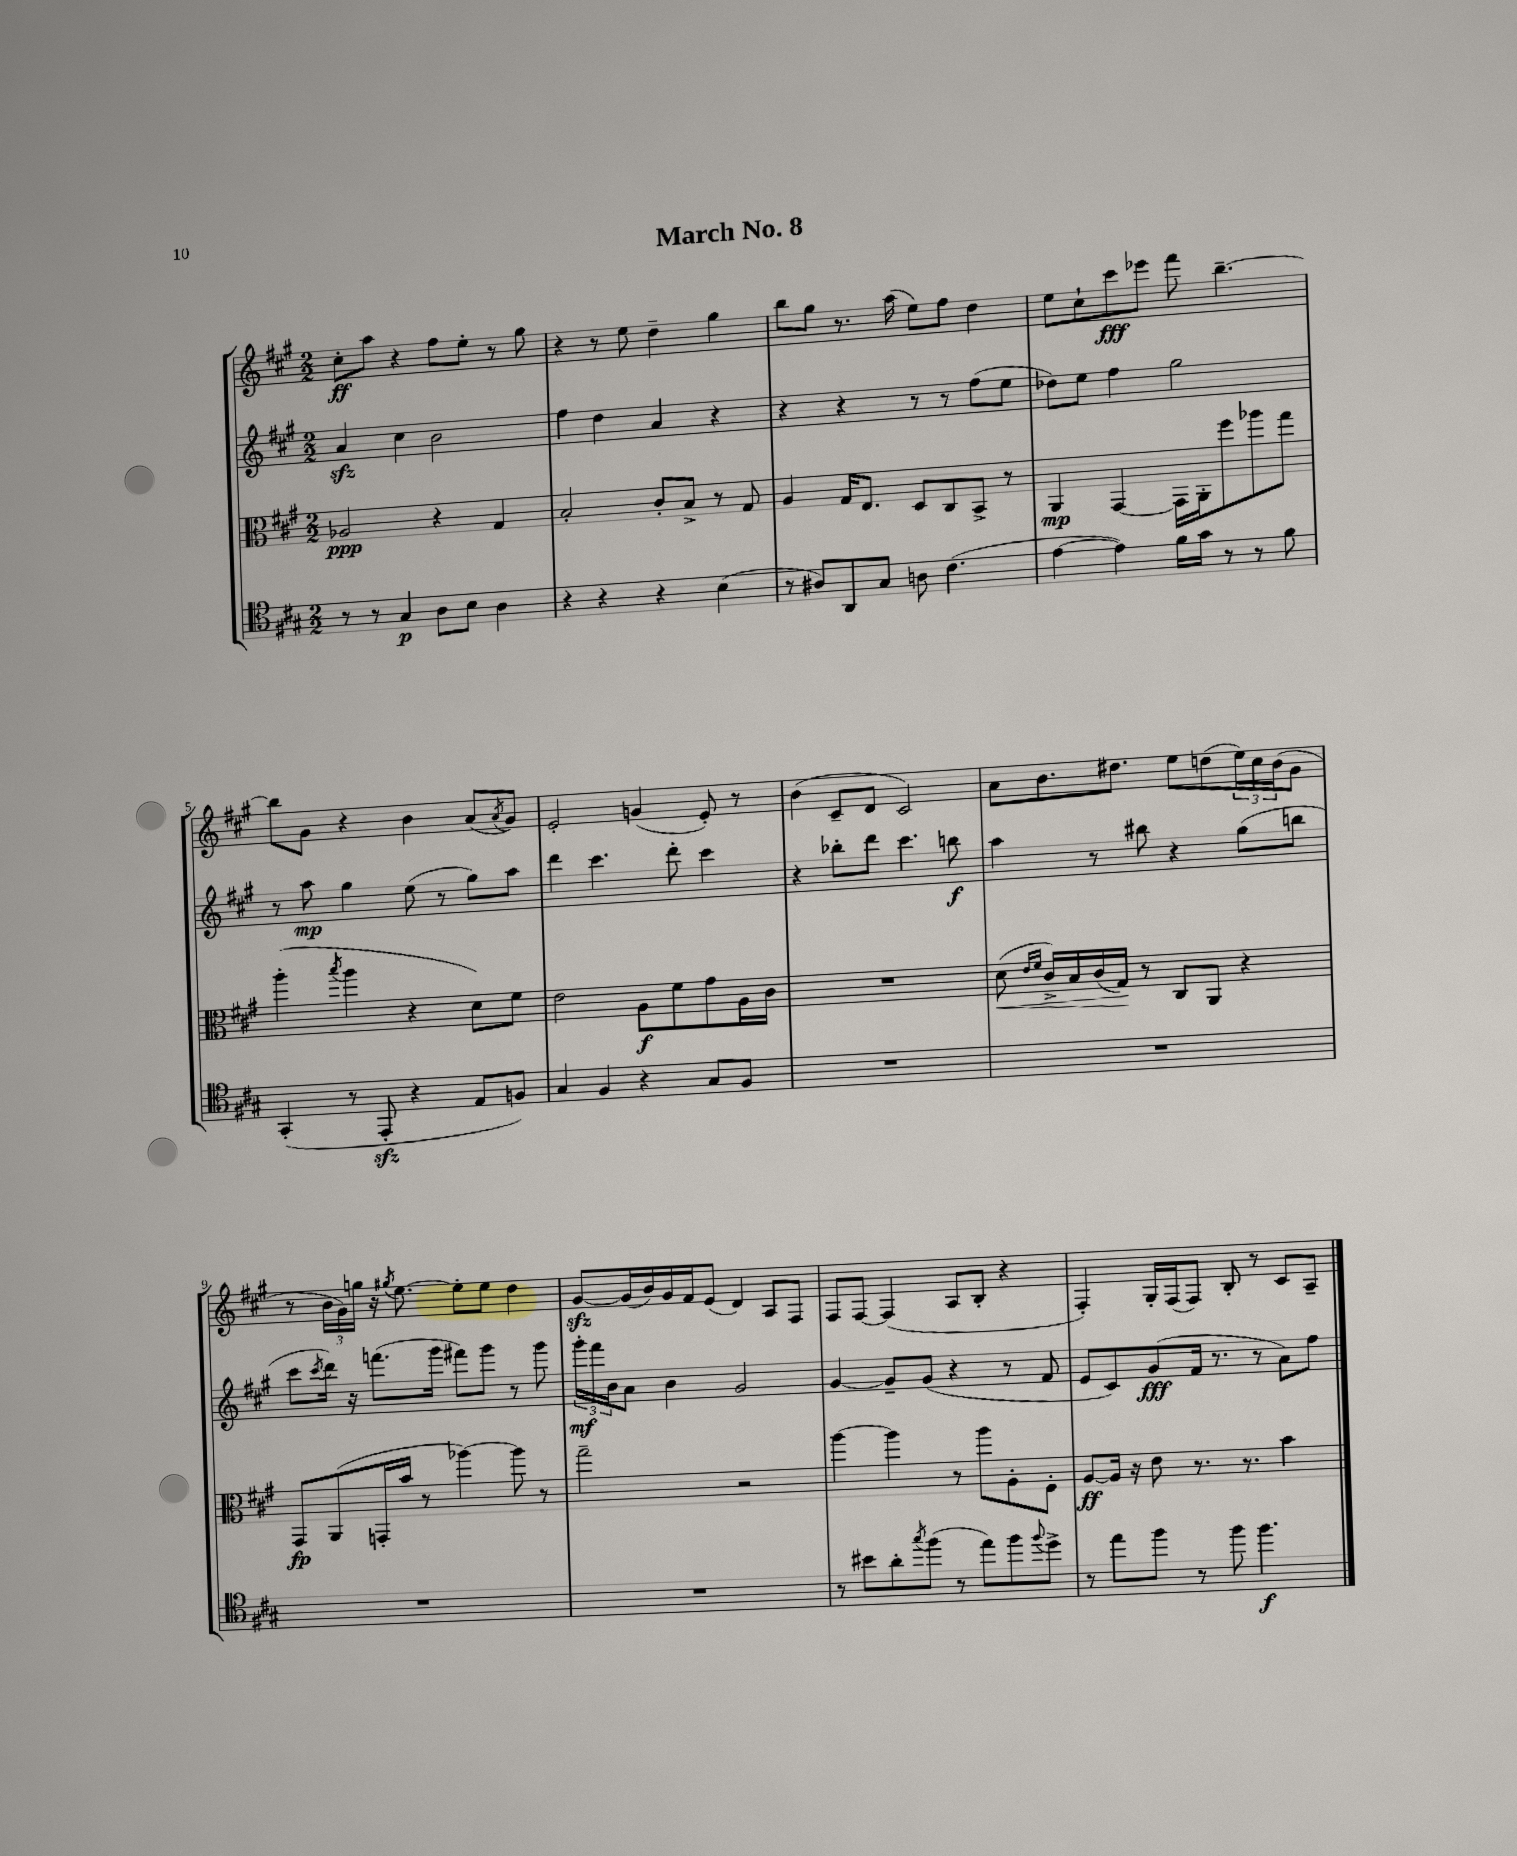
\header { title = "March No. 8" }
<<
\new StaffGroup <<
\new Staff = "s0" {
    \clef treble \key a \major \numericTimeSignature \time 2/2
    cis''8-.\ff a''8 r4 fis''8 e''8-. r8 gis''8 |
    r4 r8 e''8 d''4-- gis''4 |
    b''8 gis''8 r8. a''16( e''8) fis''8 d''4 |
    e''8 cis''8-! cis'''8\fff ees'''8 fis'''8 b''4.~-- |
    b''8 gis'8 r4 b'4 a'8( \acciaccatura { a'8 } gis'8) |
    e'2-. g'4( e'8-.) r8 |
    b'4( cis'8-- d'8 cis'2) |
    a'8 b'8. dis''8. e''8 d''8( \tuplet 3/2 { e''16) cis''16 b'16( } gis'8 |
    r8 \tuplet 3/2 { b'16 gis'16) g''16 } r16 \acciaccatura { gis''8 } e''8.~ e''8-. e''8 d''4 |
    gis'8~\sfz gis'16( b'16) gis'16 fis'16 e'8( d'4) a8 fis8 |
    fis8 fis8~ fis4( a8 b8-. r4 |
    fis4-.) gis16-. fis16( fis8) b8-. r8 cis'8 a8-- \bar "|." |
}
\new Staff = "s1" {
    \clef treble \key a \major \numericTimeSignature \time 2/2
    a'4\sfz cis''4 b'2 |
    fis''4 d''4 a'4 r4 |
    r4 r4 r8 r8 fis''8( e''8 |
    des''8) e''8 fis''4 gis''2 |
    r8 a''8\mp gis''4 e''8( r8 gis''8) a''8 |
    d'''4 cis'''4. d'''8-. cis'''4 |
    r4 bes''8-. d'''8 cis'''4. b''8\f |
    a''4 r8 bis''8 r4 gis''8( b''8 |
    cis'''8 \acciaccatura { cis'''8 } d'''16) r16 f'''8.( gis'''16 fis'''8) gis'''8 r8 gis'''8 |
    \tuplet 3/2 { gis'''16-.\mf fis'''16 b'16 } a'8 b'4 gis'2 |
    gis'4~ gis'8-- gis'8( r4 r8 fis'8 |
    e'8 cis'8) gis'8\fff( fis'16 r8. r8 a'8) fis''8 \bar "|." |
}
\new Staff = "s2" {
    \clef alto \key a \major \numericTimeSignature \time 2/2
    aes2\ppp r4 gis4 |
    b2-. cis'8-. b8-> r8 gis8 |
    a4 gis16 e8. d8 cis8 b,8-> r8 |
    a,4\mp gis,4~ gis,16 a,16-. fis''8 aes''8 gis''8 |
    a''4-.( \acciaccatura { b''8 } a''4 r4 d'8) fis'8 |
    e'2 a8\f fis'8 gis'8 a16 cis'16 |
    R1 |
    d'8\<( \grace { e'16 fis'16 } cis'16->) b16 cis'16( gis16\!) r8 cis8 a,8 r4 |
    gis,8\fp a,8( g,16-. b'16 r8 aes''4~) aes''8 r8 |
    gis''2-- r2 |
    a''4~ a''4 r8 a''8 a8-. fis8-. |
    a8~\ff a16 r16 e'8 r8. r8. b'4 \bar "|." |
}
\new Staff = "s3" {
    \clef tenor \key a \major \numericTimeSignature \time 2/2
    r8 r8 gis4\p a8 b8 a4 |
    r4 r4 r4 b4( |
    r8 ais8) a,8 gis8 a8 cis'4.( |
    e'4~ e'4) fis'16 gis'16 r8 r8 fis'8 |
    gis,4-.( r8 e,8-.\sfz r4 e8 f8) |
    gis4 fis4 r4 gis8 fis8 |
    R1 |
    R1 |
    R1 |
    R1 |
    r8 bis'8 a'8-. \acciaccatura { gis''8 } fis''8( r8 e''8) fis''8 \appoggiatura { fis''8 } d''8-> |
    r8 e''8 fis''8 r8 fis''8 fis''4.\f \bar "|." |
}
>>
>>
